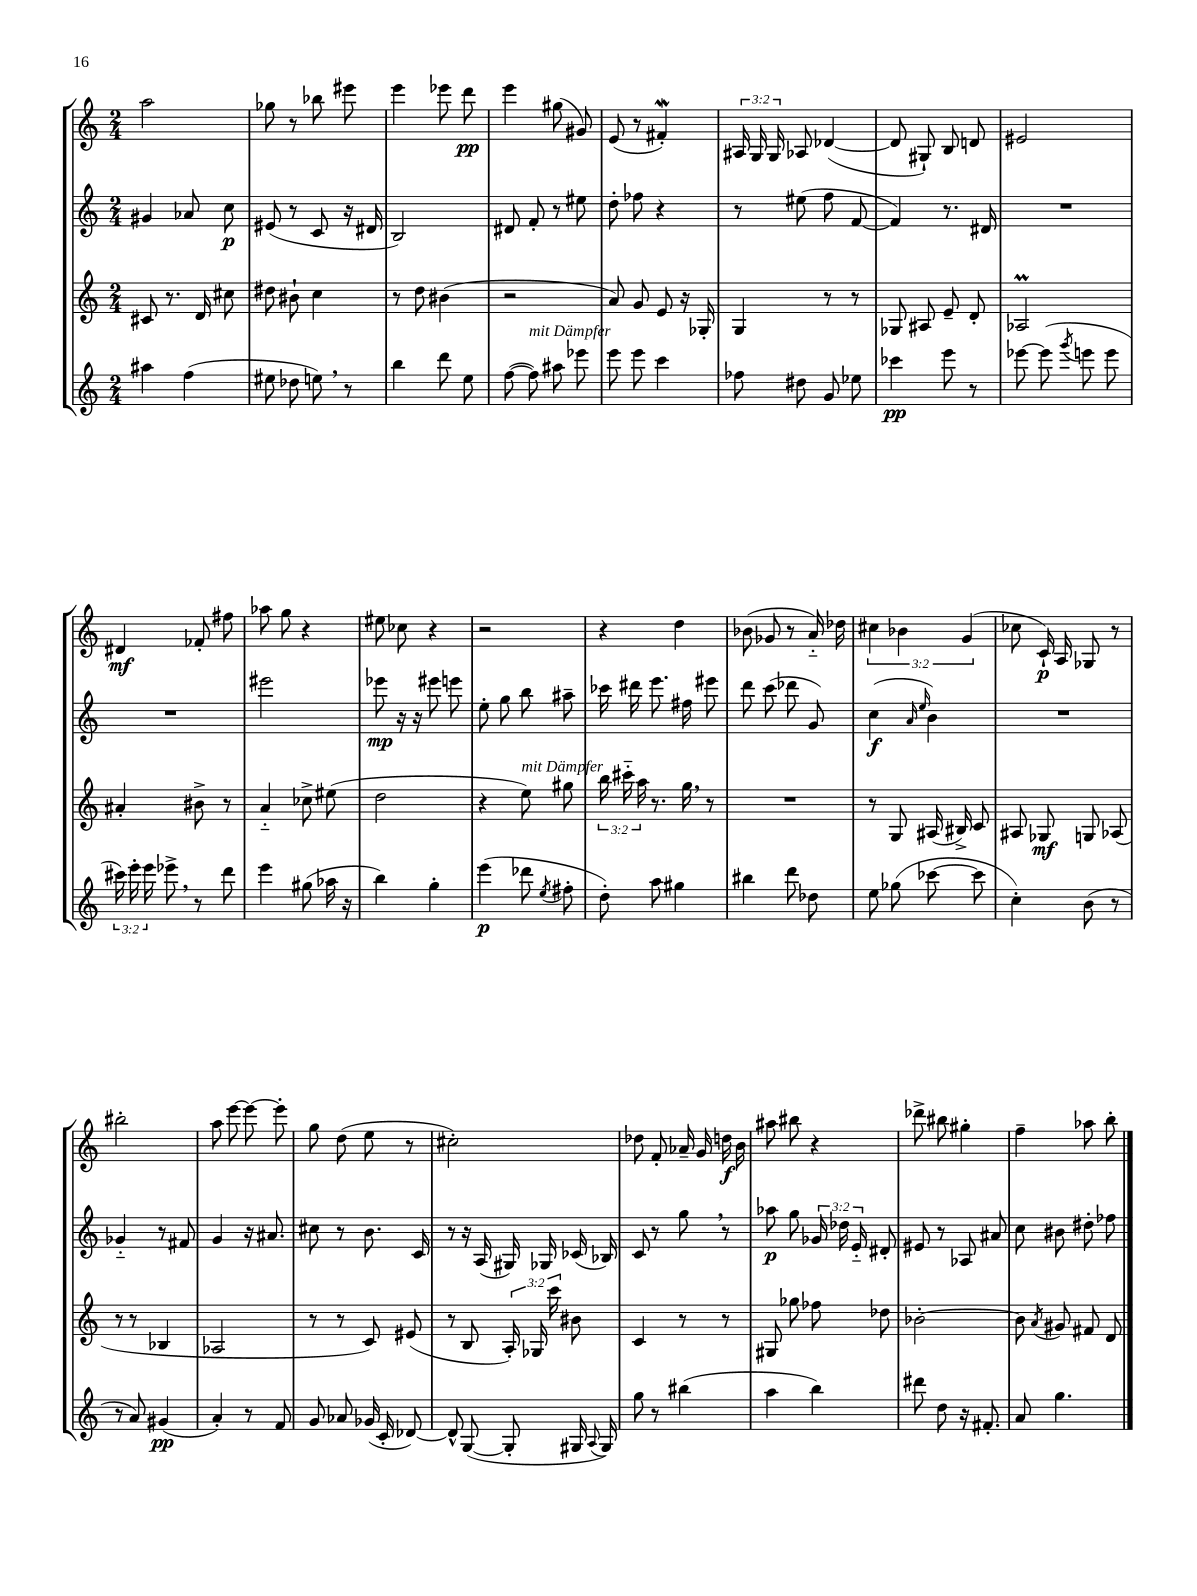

**kern	**kern	**kern	**kern
*staff4	*staff3	*staff2	*staff1
*clefG2	*clefG2	*clefG2	*clefG2
*k[]	*k[]	*k[]	*k[]
*M2/4	*M2/4	*M2/4	*M2/4
4aa#\	8c#/	4g#/	2aa\
.	8.r	.	.
(4ff\	.	8a-/	.
.	16d/	.	.
.	8cc#\	8cc\	.
=	=	=	=
8ee#\	8dd#\	(8e#/	8gg-\
8dd-\	8b#`\	8r	8r
8ee\)	4cc\	8c/	8bb-\
8r	.	16r	8eee#\
.	.	16d#/	.
=	=	=	=
4bb\	8r	2B/)	4eee\
.	8dd\	.	.
8ddd\	(4b#\	.	8eee-\
8ee\	.	.	8ddd\
=	=	=	=
([8ff\	2r	8d#/	4eee\
8ff\])	.	8f'/	.
8aa#\	.	8r	(8gg#\
8eee-\	.	8ee#\	8g#/)
=	=	=	=
8eee\	8a/)	8dd'\	(8e/
8eee\	8g/	8ff-\	8r
4ccc\	8e/	4r	4f#'/)
.	16r	.	.
.	16G-'/	.	.
=	=	=	=
8ff-\	4G/	8r	24A#/
.	.	.	24G/
.	.	.	24G/
8dd#\	.	(8ee#\	8A-/
8g/	8r	8ff\	([4d-/
8ee-\	8r	[8f/	.
=	=	=	=
4ccc-\	8G-/	4f/])	8d-/]
.	8A#/	.	8G#`/)
8eee\	8e~/	8.r	8B/
8r	8d'/	.	8d/
.	.	16d#/	.
=	=	=	=
[8eee-\	2A-/	2r	2e#/
(8eee-\]	.	.	.
8qggg/	.	.	.
8eee\	.	.	.
8eee\	.	.	.
=	=	=	=
24ccc#\)	4a#'/	2r	4d#/
24eee'\	.	.	.
24eee\	.	.	.
8eee-^\	.	.	.
8r	8b#^\	.	8f-'/
8ddd\	8r	.	8ff#\
=	=	=	=
4eee\	4a'~/	2eee#\	8aa-\
.	.	.	8gg\
(8gg#\	8cc-^\	.	4r
16aa-\	(8ee#\	.	.
16r	.	.	.
=	=	=	=
4bb\)	2dd\	8eee-\	8ee#\
.	.	16r	8cc-\
.	.	16r	.
4gg'\	.	8eee#\	4r
.	.	8eee\	.
=	=	=	=
(4eee\	4r	8ee'\	2r
.	.	8gg\	.
8ddd-\	8ee\)	8bb\	.
8qee/	.	.	.
8ff#'\	8gg#\	8aa#~\	.
=	=	=	=
8dd'\)	24bb\	16ccc-\	4r
.	24ccc#'~\	.	.
.	.	16ddd#\	.
.	24aa\	.	.
8aa\	8.r	8.eee\	.
4gg#\	.	.	4dd\
.	16gg\	16ff#\	.
.	8r	8eee#\	.
=	=	=	=
4bb#\	2r	8ddd\	(8b-\
.	.	(8ccc\	8g-/
8ddd\	.	8ddd-\	8r
8dd-\	.	8g/)	16a'~/)
.	.	.	16dd-\
=	=	=	=
8ee\	8r	(4cc\	6cc#\
(8gg-\	8G/	.	.
.	.	.	6b-\
.	.	16qqa/	.
.	.	16qqee/	.
[8ccc-\	(16A#/	4b\)	.
.	16B#^/)	.	.
.	.	.	(6g/
8ccc-\]	8c/	.	.
=	=	=	=
4cc'\)	8A#/	2r	8cc-\
.	8G-/	.	16c`/)
.	.	.	16A/
(8b\	8G/	.	8G-/
8r	(8A-/	.	8r
=	=	=	=
8r	8r	4g-'~/	2bb#'\
8a/)	8r	.	.
(4g#/	4B-/	8r	.
.	.	8f#/	.
=	=	=	=
4a'/)	2A-/	4g/	8aa\
.	.	.	[8eee\
8r	.	16r	8eee\_
.	.	8.a#/	.
8f/	.	.	8eee'\]
=	=	=	=
8g/	8r	8cc#\	8gg\
8a-/	8r	8r	(8dd\
(16g-/	8c/)	8.b\	8ee\
16c'/	.	.	.
[8d-/)	(8e#/	.	8r
.	.	16c/	.
=	=	=	=
8d-^^/]	8r	8r	2cc#'\)
([8G/	8B/	16r	.
.	.	(16A/	.
8G'/]	24A'/)	16G#/)	.
.	24G-/	.	.
.	.	16G-/	.
.	24ccc\	.	.
16G#/	8b#\	(16c-/	.
8qqA/	.	.	.
16G#/)	.	16B-/)	.
=	=	=	=
8gg\	4c/	8c/	8dd-\
8r	.	8r	8f'/
(4bb#\	8r	8gg\	16a-~/
.	.	.	16g/
.	8r	8r	16dd\
.	.	.	16b\
=	=	=	=
4aa\	8G#/	8aa-\	8aa#\
.	8gg-\	8gg\	8bb#\
4bb\)	8ff-\	24g-/	4r
.	.	24dd-\	.
.	.	24e'~/	.
.	8dd-\	8d#'/	.
=	=	=	=
8ddd#\	[2b-'\	8e#/	8ddd-^\
8dd\	.	8r	8bb#\
16r	.	8A-/	4gg#'\
8.f#'/	.	.	.
.	.	8a#/	.
=	=	=	=
8a/	8b-\]	8cc\	4ff~\
.	8qa/	.	.
4.gg\	8g#/	8b#\	.
.	8f#/	8dd#'\	8aa-\
.	8d/	8ff-\	8bb'\
==	==	==	==
*-	*-	*-	*-
